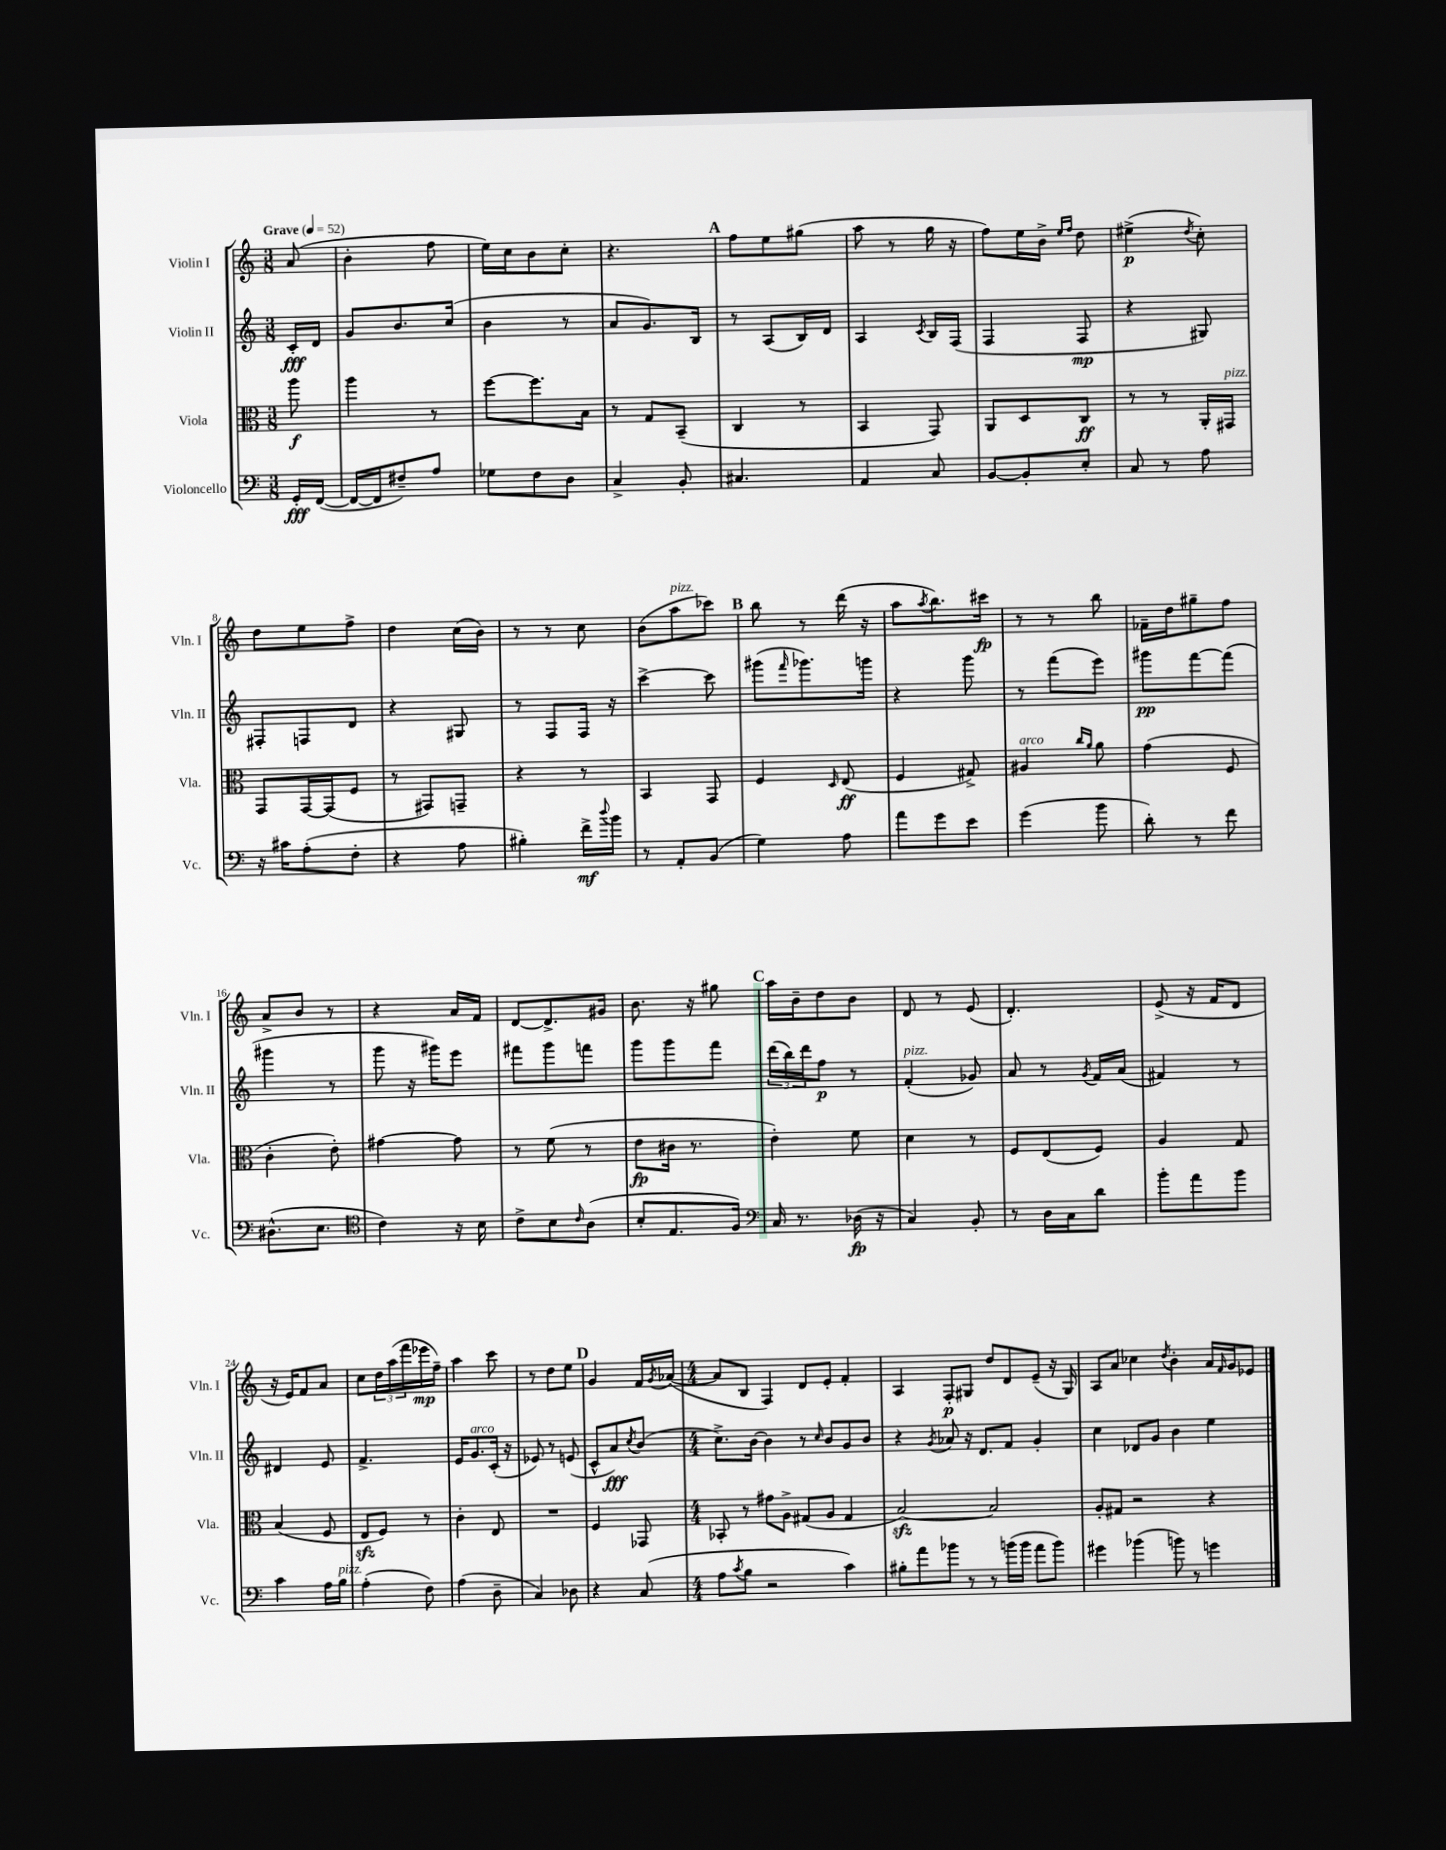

**kern	**dynam	**kern	**dynam	**kern	**dynam	**kern	**dynam
*part4	*part4	*part3	*part3	*part2	*part2	*part1	*part1
*staff4	*staff4	*staff3	*staff3	*staff2	*staff2	*staff1	*staff1
*I"Violoncello	*	*I"Viola	*	*I"Violin II	*	*I"Violin I	*
*I'Vc.	*	*I'Vla.	*	*I'Vln. II	*	*I'Vln. I	*
*clefF4	*	*clefC3	*	*clefG2	*	*clefG2	*
*k[]	*	*k[]	*	*k[]	*	*k[]	*
*M3/8	*	*M3/8	*	*M3/8	*	*M3/8	*
*MM52	*	*MM52	*	*MM52	*	*MM52	*
=	=	=	=	=	=	=	=
!	!	!	!	!	!	!LO:TX:a:B:t=Grave	!
16GG'/LL	fff	8aa\	f	16c'/LL	fff	(8a/	.
([16FF/JJ	.	.	.	16d/JJ	.	.	.
=1	=1	=1	=1	=1	=1	=1	=1
16FF/LL_	.	4aa\	.	8g/L	.	4b'\	.
16FF/J]	.	.	.	.	.	.	.
8F#X~/)	.	.	.	8.b/	.	.	.
8A/J	.	8r	.	.	.	8ff\	.
.	.	.	.	(16cc/Jk	.	.	.
=2	=2	=2	=2	=2	=2	=2	=2
8G-X\L	.	[8ff\L	.	4b\	.	16ee\LL)	.
.	.	.	.	.	.	16cc\J	.
8F\	.	8.ff\]	.	.	.	8b\	.
8D\J	.	.	.	8r	.	8cc'\J	.
.	.	16B\Jk	.	.	.	.	.
=3	=3	=3	=3	=3	=3	=3	=3
4C^/	.	8r	.	8a/L	.	4.r	.
.	.	8G/L	.	8.g/)	.	.	.
8BB'/	.	(8BB~/J	.	.	.	.	.
.	.	.	.	16B/Jk	.	.	.
!!LO:REH:place=s1:t=A
=4	=4	=4	=4	=4	=4	=4	=4
4.C#X/	.	4C/	.	8r	.	8ff\L	.
.	.	.	.	(8A/L	.	8ee\	.
.	.	8r	.	16B/L)	.	(8gg#X\J	.
.	.	.	.	16d/JJ	.	.	.
=5	=5	=5	=5	=5	=5	=5	=5
4AA/	.	4BB/	.	4A/	.	8aa\	.
.	.	.	.	.	.	8r	.
.	.	.	.	8qc/	.	.	.
8C/	.	8GG/)	.	16B/LL	.	16gg\	.
.	.	.	.	(16F/JJ	.	16r	.
=6	=6	=6	=6	=6	=6	=6	=6
[8BB/L	.	8AA/L	.	4F/	.	8ff\L)	.
8BB'/]	.	8D/	.	.	.	16ee\L	.
.	.	.	.	.	.	16b^\JJ	.
.	.	.	.	.	.	16qqee/LL	.
.	.	.	.	.	.	16qqff/JJ	.
8E'/J	.	8C/J	ff	8F/	mp	8dd\	.
=7	=7	=7	=7	=7	=7	=7	=7
8C/	.	8r	.	4r	.	(4ee#X^\	p
8r	.	8r	.	.	.	.	.
.	.	.	.	.	.	8qdd/	.
8A\	.	16AA'/LL	.	8G#X/)	.	8cc'\)	.
!	!	!LO:TX:a:i:t=pizz.	!	!	!	!	!
.	.	16GG#X/JJ	.	.	.	.	.
!!LO:LB:g=z
=8	=8	=8	=8	=8	=8	=8	=8
16r	.	8GG/L	.	8F#X'/L	.	8dd\L	.
16c#X\KL	.	.	.	.	.	.	.
(8A'\	.	[16GG/L	.	8Fn/	.	8ee\	.
.	.	(16GG/J]	.	.	.	.	.
8F'\J	.	8F/J	.	8d/J	.	8ff^\J	.
=9	=9	=9	=9	=9	=9	=9	=9
4r	.	8r	.	4r	.	4dd\	.
.	.	8GG#X/L)	.	.	.	.	.
8A\	.	8GGn~/J	.	8G#X/	.	(16cc\LL	.
.	.	.	.	.	.	16b\JJ)	.
=10	=10	=10	=10	=10	=10	=10	=10
4B#X'\)	.	4r	.	8r	.	8r	.
.	.	.	.	8F/L	.	8r	.
16f^\LL	mf	8r	.	16F/Jk	.	8cc\	.
8qqdd/	.	.	.	.	.	.	.
16b\JJ	.	.	.	16r	.	.	.
=11	=11	=11	=11	=11	=11	=11	=11
8r	.	4BB/	.	[4ccc^\	.	(8b\L	.
!	!	!	!	!	!	!LO:TX:a:i:t=pizz.	!
8AA'/L	.	.	.	.	.	8aa\	.
(8BB/J	.	8GG/	.	8ccc\]	.	8ccc-X\J)	.
!!LO:REH:place=s1:t=B
=12	=12	=12	=12	=12	=12	=12	=12
4G\)	.	4F/	.	(8ggg#X\L	.	8bb\	.
.	.	.	.	16qqfff/	.	.	.
.	.	.	.	8.ggg-X\)	.	8r	.
.	.	16qqD/	.	.	.	.	.
8A\	.	(8E/	ff	.	.	(16ddd\	.
.	.	.	.	16gggn\Jk	.	16r	.
=13	=13	=13	=13	=13	=13	=13	=13
8a\L	.	4F/	.	4r	.	8aa\L	.
.	.	.	.	.	.	8qaa/	.
8g\	.	.	.	.	.	8.bb\)	.
8e\J	.	8G#X^/)	.	8ggg\	.	.	.
.	.	.	.	.	.	16ccc#X\Jk	fp
=14	=14	=14	=14	=14	=14	=14	=14
!	!	!LO:TX:a:i:t=arco	!	!	!	!	!
(4g\	.	4A#X/	.	8r	.	8r	.
.	.	.	.	(8fff\L	.	8r	.
.	.	16qqcc/LL	.	.	.	.	.
.	.	16qqa/JJ	.	.	.	.	.
8b\	.	8a\	.	8eee\J)	.	8bb\	.
=15	=15	=15	=15	=15	=15	=15	=15
8d'\)	.	(4g\	.	8ggg#X\L	pp	16f-X~\LL	.
.	.	.	.	.	.	16dd\J	.
8r	.	.	.	[8fff\	.	8gg#X~\	.
8f\	.	8F/	.	(8fff\J]	.	8ff\J	.
!!LO:LB:g=z
=16	=16	=16	=16	=16	=16	=16	=16
(8.D#X^^\L	.	4c'\	.	4ggg#X\	.	8a^/L	.
.	.	.	.	.	.	8b/J	.
8.E\J	.	.	.	.	.	.	.
.	.	8e'\)	.	8r	.	8r	.
=17	=17	=17	=17	=17	=17	=17	=17
*clefC4	*	*	*	*	*	*	*
4c\)	.	[4g#X\	.	8ggg\	.	4r	.
.	.	.	.	16r	.	.	.
.	.	.	.	16ggg#X\KL)	.	.	.
16r	.	8g#\]	.	8eee\J	.	16a/LL	.
16B\	.	.	.	.	.	16f/JJ	.
=18	=18	=18	=18	=18	=18	=18	=18
8c^\L	.	8r	.	8fff#X\L	.	[8d/L	.
8B\	.	(8f\	.	8ggg\	.	8.d^/]	.
16qqc/	.	.	.	.	.	.	.
(8A\J	.	8r	.	8fffn\J	.	.	.
.	.	.	.	.	.	16g#X/Jk	.
=19	=19	=19	=19	=19	=19	=19	=19
8B'/L	.	8e\L	fp	8ggg\L	.	8.b\	.
8.E/	.	16c#X\Jk	.	8ggg\	.	.	.
.	.	8.r	.	.	.	16r	.
.	.	.	.	8fff\J	.	8gg#X\	.
16F/Jk)	.	.	.	.	.	.	.
!!LO:REH:place=s1:t=C
=20	=20	=20	=20	=20	=20	=20	=20
*clefF4	*	*	*	*	*	*	*
16C/	.	4e'\)	.	(24ddd\LL	.	16aa\LL	.
.	.	.	.	24bb\)	.	.	.
8.r	.	.	.	.	.	16b~\J	.
.	.	.	.	24ddd\J	.	.	.
.	.	.	.	8ff\J	p	8dd\	.
(16D-X\	fp	8f\	.	8r	.	8b\J	.
16r	.	.	.	.	.	.	.
=21	=21	=21	=21	=21	=21	=21	=21
!	!	!	!	!LO:TX:a:i:t=pizz.	!	!	!
4C/)	.	4d\	.	(4f'/	.	8d/	.
.	.	.	.	.	.	8r	.
8BB'/	.	8r	.	8g-X/)	.	(8e/	.
=22	=22	=22	=22	=22	=22	=22	=22
8r	.	8F/L	.	8a/	.	4.d'/)	.
16D\LL	.	(8E/	.	8r	.	.	.
16C\J	.	.	.	.	.	.	.
.	.	.	.	8qg/	.	.	.
8d\J	.	8F/J)	.	16f/LL	.	.	.
.	.	.	.	(16a/JJ	.	.	.
=23	=23	=23	=23	=23	=23	=23	=23
8b'\L	.	4A/	.	4f#X/)	.	(8e^/	.
8a\	.	.	.	.	.	16r	.
.	.	.	.	.	.	16f/KL	.
8b\J	.	8G/	.	8r	.	8d/J	.
!!LO:LB:g=z
=24	=24	=24	=24	=24	=24	=24	=24
4c\	.	(4B/	.	4d#X/	.	16r	.
.	.	.	.	.	.	16e/KL)	.
.	.	.	.	.	.	8f/	.
16A\LL	.	8F/	.	8e/	.	8a/J	.
!LO:TX:a:i:t=pizz.	!	!	!	!	!	!	!
16B\JJ	.	.	.	.	.	.	.
=25	=25	=25	=25	=25	=25	=25	=25
(4A'\	.	8Ezz/L	.	4.f^/	.	8cc\L	.
.	.	8F/J)	.	.	.	24dd\L	.
.	.	.	.	.	.	(24aa\	.
.	.	.	.	.	.	24fff\	.
8F\)	.	8r	.	.	.	16eee-X\	mp
.	.	.	.	.	.	16ff~\JJ)	.
=26	=26	=26	=26	=26	=26	=26	=26
(4A\	.	4c'\	.	16e/KL	.	4aa\	.
!	!	!	!	!LO:TX:a:i:t=arco	!	!	!
.	.	.	.	8.g/	.	.	.
8D~\	.	8E/	.	(16c'/Jk	.	8ccc\	.
.	.	.	.	16r	.	.	.
=27	=27	=27	=27	=27	=27	=27	=27
4C/)	.	4.r	.	8e-X/)	.	8r	.
.	.	.	.	8r	.	8dd\L	.
8D-X\	.	.	.	(8en/	.	8ee\J	.
!!LO:REH:place=s1:t=D
=28	=28	=28	=28	=28	=28	=28	=28
4r	.	4F/	.	8c^^/L	.	4g/	.
.	.	.	.	8a/)	fff	.	.
.	.	.	.	8qcc/	.	.	.
(8C/	.	8GG-X/	.	(8b/J	.	16f/LL	.
.	.	.	.	.	.	8qg/	.
.	.	.	.	.	.	([16a-X/JJ	.
=29	=29	=29	=29	=29	=29	=29	=29
*M4/4	*	*M4/4	*	*M4/4	*	*M4/4	*
8A\L	.	8BB-X'/	.	8.cc^\L)	.	8a-/L]	.
8qc/	.	.	.	.	.	.	.
8B\J	.	8r	.	.	.	8B/J	.
.	.	.	.	[16b\Jk	.	.	.
2r	.	8g#X\L	.	4b\]	.	4F/)	.
.	.	8A^\J	.	.	.	.	.
.	.	(8G#X/L	.	8r	.	8d/L	.
.	.	.	.	16qqcc/	.	.	.
.	.	8A/J	.	8b/L	.	8e'/J	.
4c\)	.	4G#/	.	8g/	.	4f'/	.
.	.	.	.	8b/J	.	.	.
=30	=30	=30	=30	=30	=30	=30	=30
8B#X'\L	.	[2Bzz/)	.	4r	.	4A/	.
8a\	.	.	.	.	.	.	.
.	.	.	.	8qg/	.	.	.
8b-X\J	.	.	.	8a-X/	.	8F'/L	p
8r	.	.	.	16r	.	8G#X/J	.
.	.	.	.	8.d/L	.	.	.
8r	.	2B/]	.	.	.	8dd/L	.
(16bn\LL	.	.	.	8f/J	.	8d/	.
16b\JJ	.	.	.	.	.	.	.
8a\L	.	.	.	4g'/	.	(8e~/J	.
8b\J)	.	.	.	.	.	16r	.
.	.	.	.	.	.	16G#/)	.
=31	=31	=31	=31	=31	=31	=31	=31
4g#X\	.	8A'/L	.	4cc\	.	8A/L	.
.	.	8G#X/J	.	.	.	8a/J	.
(4b-X\	.	2r	.	8d-X/L	.	4cc-X\	.
.	.	.	.	8g/J	.	.	.
.	.	.	.	.	.	8qdd/	.
8bn\)	.	.	.	4b\	.	4b'\	.
8r	.	.	.	.	.	.	.
4gn\	.	4r	.	4ee\	.	16a/LL	.
.	.	.	.	.	.	16qqf/	.
.	.	.	.	.	.	16g/J	.
.	.	.	.	.	.	8e-X/J	.
==	==	==	==	==	==	==	==
*-	*-	*-	*-	*-	*-	*-	*-
